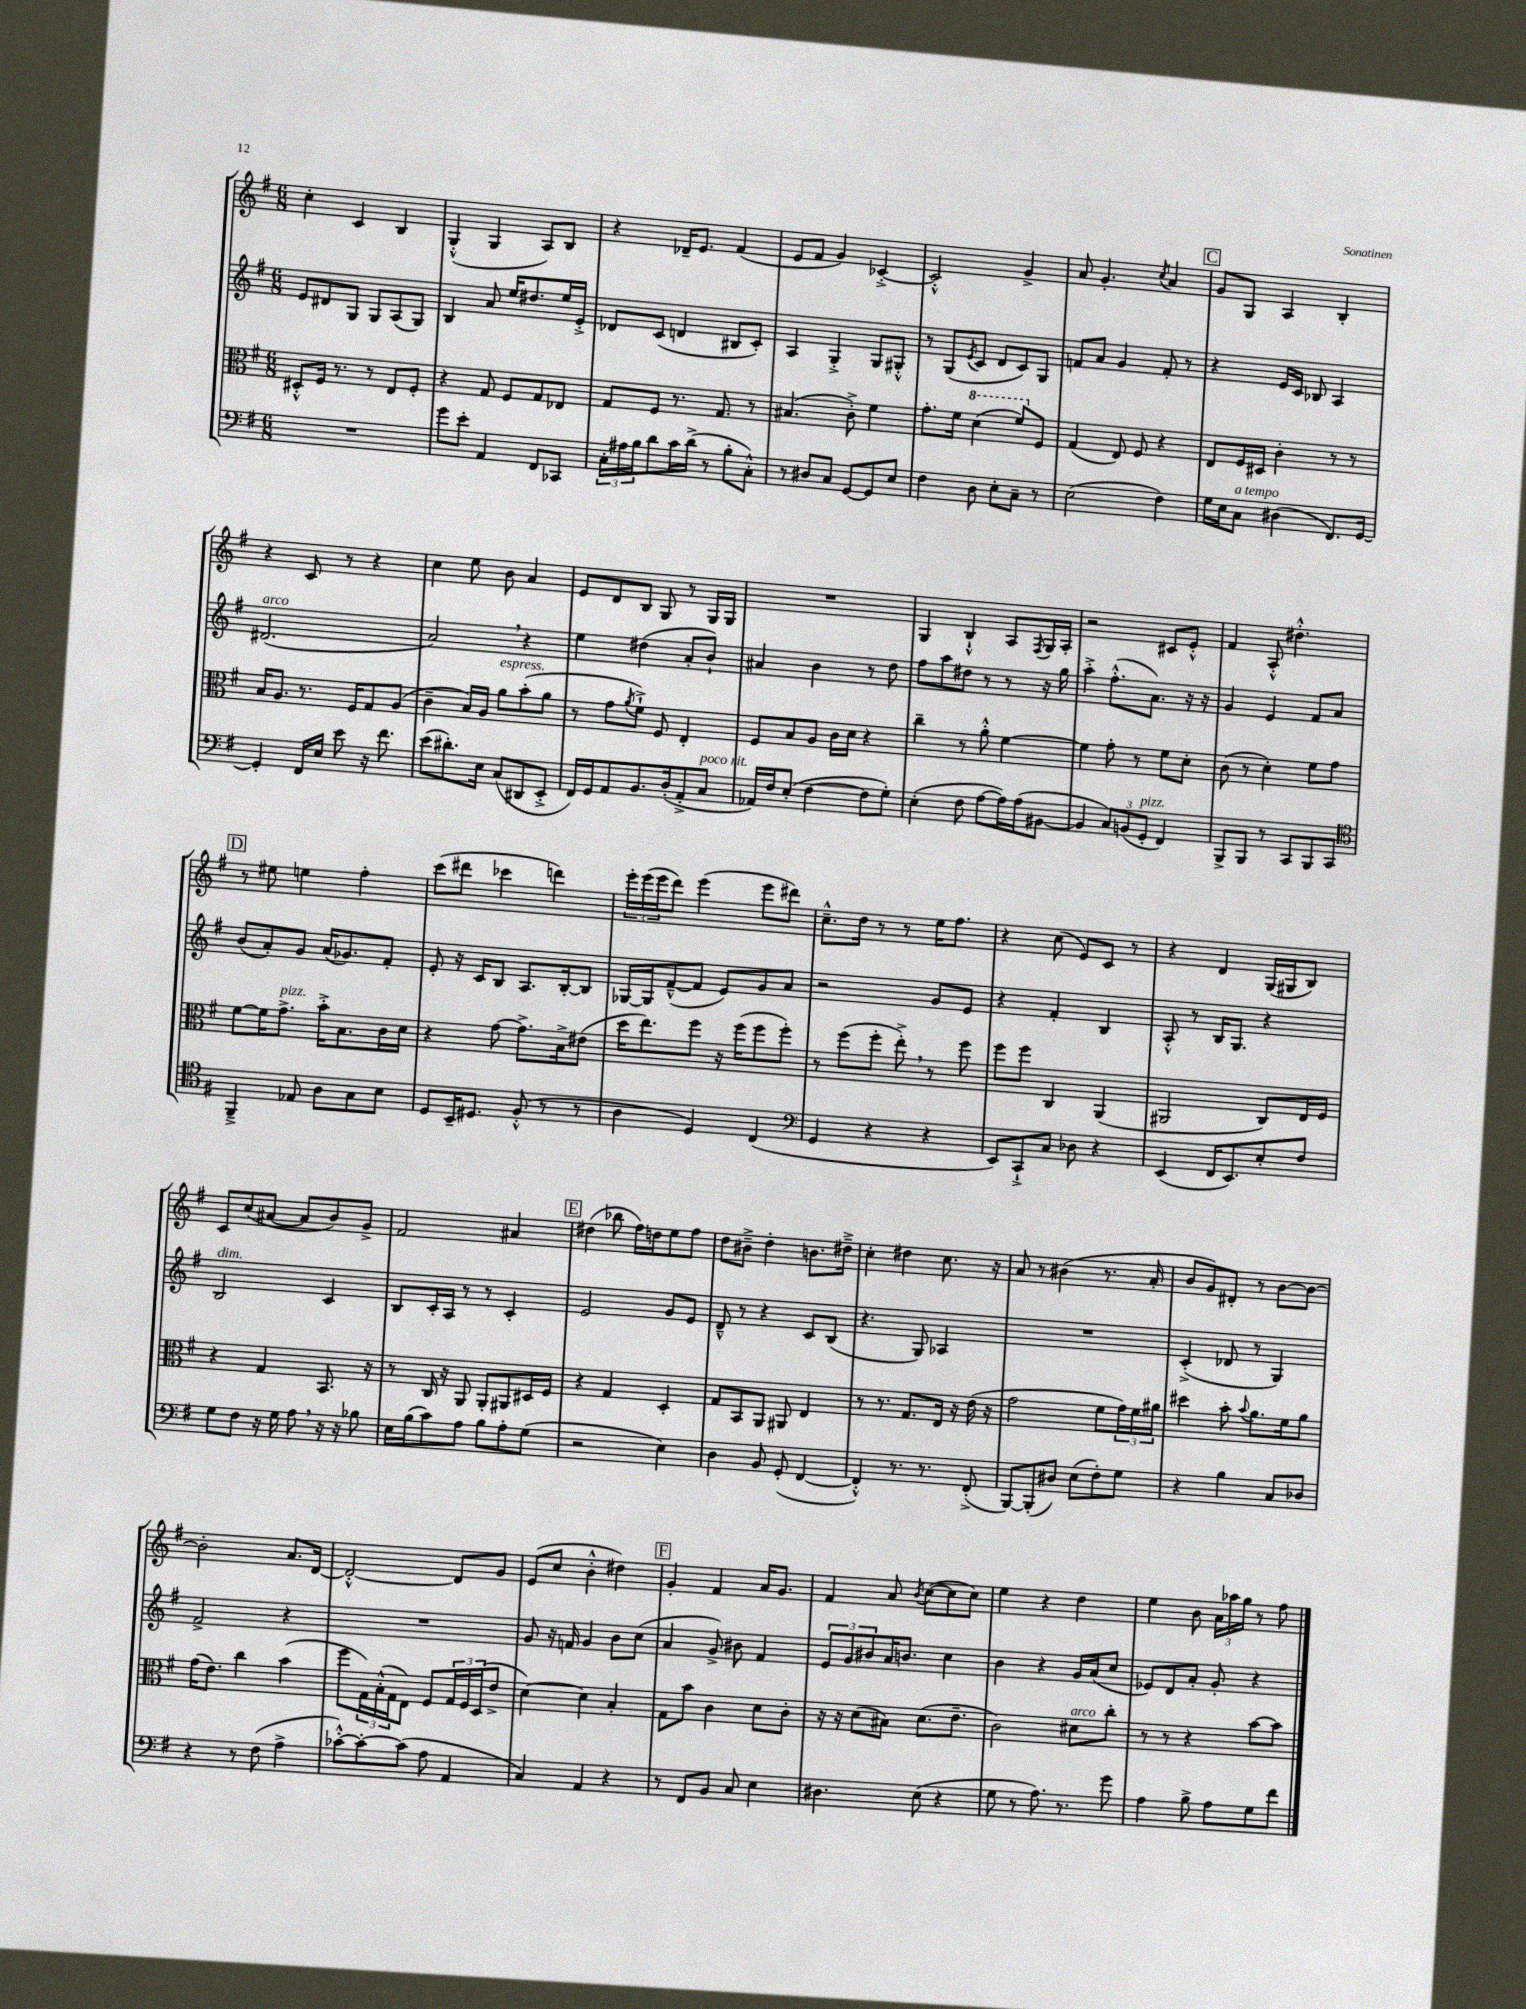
<<
\new StaffGroup <<
\new Staff = "s0" {
    \clef treble \key g \major \numericTimeSignature \time 6/8
    c''4-. c'4 b4 |
    g4-.-^( g4 a8) b8 |
    r4 des'16-- e'8. fis'4( |
    e'8 fis'8 g'4) ces'4~-.-> |
    ces'2-.-^ g'4-> |
    a'8 g'4.-. \acciaccatura { c''8 } a'4 |
    \mark \markup { \box "C" } g'8 g8 a4 b4-. |
    r4 c'8 r8 r4 |
    c''4 e''8 b'8 a'4 |
    e'8 d'8 b8 g8 r8 g16 g16 |
    R2. |
    g4 b4-!-^ a8 \acciaccatura { fis8 } g16 a16-. |
    r2 cis'8 e'8-.-^ |
    fis'4 a8-.-^ dis''4.-.-^ |
    \mark \markup { \box "D" } r8 eis''8 e''4 fis''4-. |
    c'''8( dis'''8 ces'''4 d'''4) |
    \tuplet 3/2 { e'''16-. e'''16( e'''16 } d'''8) e'''4( e'''8 dis'''8) |
    c''8.---^ d''16 r8 r8 e''16 fis''8. |
    r4 c''8( e'8) c'8 r8 |
    r4 d'4 g16( gis16 b8) |
    c'8 c''8( ais'8~ ais'8 b'8) g'8-> |
    fis'2 ais'4 |
    \mark \markup { \box "E" } dis''4( bes''8 fis''16) d''16 e''8 fis''8 |
    d''8 bis'8---> d''4-. b'8. dis''16---> |
    c''4-. dis''4 c''8. r16 |
    a'8 r8 bis'4( r8. a'16-. |
    b'8 g'8) dis'8-. r8 b'8~ b'8~ |
    b'2-. a'8. d'16~ |
    d'2~-.-^ d'8 g'8 |
    e'8( c''8 b'4-.-^ dis''4) |
    \mark \markup { \box "F" } g'4-. fis'4 a'16 g'8. |
    fis'4 a'8 \acciaccatura { b'8 } c''8~( c''8 c''8) |
    e''4 r4 d''4 |
    e''4 b'8 \tuplet 3/2 { a'16 aes''16 g''16 } r8 fis''8 \bar "|." |
}
\new Staff = "s1" {
    \clef treble \key g \major \numericTimeSignature \time 6/8
    e'8 dis'8 g8 g8 a8( g8) |
    b4 a'8 e''16 dis''8. e''16 e'16-.-> |
    des'8 c'8( d'4 bis8 c'8-.) |
    a4 g4-.-> g8 gis8-.-^ |
    r8 g8( \acciaccatura { e'8 } c'8 d'8 c'8) g8 |
    f'8 a'8 g'4 f'8-. r8 |
    \mark \markup { \box "C" } r4 e'16 c'16 bes8 a4 |
    dis'2.^\markup { \italic "arco" }( |
    a'2) \breathe r4 |
    e''4 dis''4( a'8-. b'8-!) |
    ais'4 b'4 r8 d''8 |
    fis''8 a''8 dis''8 r8 r8 r16 g''16 |
    a''4-.-> fis''8.-.-^( a'8.) r16 r16 |
    g'4 e'4 fis'8 a'8 |
    \mark \markup { \box "D" } b'8( a'8-.) g'8 a'16( ges'8.) fis'8-. |
    e'8-. r16 c'16 b8 a8. b16~-. b8 |
    ges16~ ges16 fis'8~---^( fis'8 e'8) g'8 a'8 |
    r2 g'8 e'8 |
    r4 fis'4-. b4 |
    a8-.-^ r8 b16 g8. r4 |
    b2^\markup { \italic "dim." } c'4 |
    b8 c'16-. a16 r8 r8 c'4-. |
    \mark \markup { \box "E" } e'2 g'8 e'8 |
    d'8---^ r8 r4 c'8 b8( |
    r4. g8) aes4 |
    R2. |
    c'4-.->( des'8 r8 g4) |
    fis'2-> r4 |
    R2. |
    g'8 r16 f'16 g'4 b'8 c''8( |
    \mark \markup { \box "F" } a'4 g'8->) bis'8 fis'4 |
    \tuplet 3/2 { e'8 g'8 bis'8 } a'16 b'8. c''4 |
    b'4 r4 g'16 a'16( c''8 |
    ees'8) d'8 a'8-. g'8-. r4 \bar "|." |
}
\new Staff = "s2" {
    \clef alto \key g \major \numericTimeSignature \time 6/8
    dis8-.-^ fis16 r8. r8 e8 fis8-. |
    r4 g8 fis8 g8 ees8 |
    g8 fis8 r8. g8. r8 |
    bis4.( c'8-.->) fis'4 |
    g'8.-. fis'16 \ottava #1 d''4( fis''8) \ottava #0 fis8 |
    g4( e8) fis8 r4 |
    \mark \markup { \box "C" } e8 fis16 dis16 c'4-. r8 r8 |
    b16 a8. r8. fis16 g8 a8( |
    c'4-- b16) a16 a'8^\markup { \italic "espress." } b'8-.( a'8 |
    r8 g'8 \acciaccatura { a'8 } fis'8-!->) fis8 e4-. |
    fis8 b8 a8 c'16 d'16 r4 |
    c''4-- r8 a'8-.-^ fis'4~ |
    fis'4 g'8-. r8 fis'8 d'8-. |
    c'8( r8 d'4-.) fis'8 g'8 |
    \mark \markup { \box "D" } fis'8~ fis'16 g'8.->^\markup { \italic "pizz." } b'16-.-> b8. c'16 d'16 |
    r4 g'8~ g'8.-> b16-> eis'8( |
    d''16 e''8.) fis''8 r16 fis''16( fis''8 fis''8-.) |
    r8 fis''8( fis''8-. e''8-.->) \breathe r8 fis''8 |
    fis''8 fis''8 c4 a,4( |
    ais,2 c8) e16 fis16 |
    r4 g4 b,8. r16 |
    r8 c16 r16 a,8 a,8-. ais,8 dis16 fis16 |
    \mark \markup { \box "E" } r4 g4 d4-. |
    g8 b,8 a,8 ais,8 e4 |
    r8 r8. g8. e16 r16 e'16( r16 |
    g'2 fis'8 \tuplet 3/2 { g'16) fis'16 ais'16 } |
    dis''4 b'8-. \appoggiatura { b'8 } a'8. fis'16 a'8 |
    g'16( e'8.) c''4 b'4( |
    fis''8 \tuplet 3/2 { g16) b16-.-^( g16 } e8) fis8 \tuplet 3/2 { g16 fis16 d16( } e'8-> |
    d'4~) d'4 b4-. |
    \mark \markup { \box "F" } g8 b'8 c'4 d'8 c'8-. |
    r16 r16 d'8( bis8) d'8.( e'8.-- |
    c'2) dis'8^\markup { \italic "arco" } c''8-. |
    r8 r8 r4 b'8~ b'8 \bar "|." |
}
\new Staff = "s3" {
    \clef bass \key g \major \numericTimeSignature \time 6/8
    R2. |
    g'8 e'8-. a,4 fis,8 ces,8 |
    \tuplet 3/2 { c16-. ais16 b16 } d'8 c'16 d'16->( r8 b8-. c8-.-^) |
    r8 dis8 c8 g,8~ g,8 e8 |
    fis4 d8 e8-. c8-- r8 |
    e2( fis4) |
    \mark \markup { \box "C" } g16 e16 c8^\markup { \italic "a tempo" } dis4( fis,8.) g,16~ |
    g,4-. fis,16 e16 e'8 r16 fis'8. |
    e'8( dis'8.-.) e16 c8( dis,8 e,8-.-> |
    fis,16) g,16 a,8 b,8. d16-.( a,8-.-> c8^\markup { \italic "poco rit." } |
    aes,16) fis16 e8-.( fis4~ fis8 g8-.) |
    e4-.( fis8 a8~ a16) a16( bis,8~ |
    bis,4 \tuplet 3/2 { c8) b,8( g,8-.^\markup { \italic "pizz." } } fis,4) |
    b,,8-> b,,8 r8 c,8 b,,8 c,8 |
    \mark \markup { \box "D" } \clef tenor fis,4---> ees8 a8 g8 b8 |
    d8 b,16-- dis8. fis8-.-^( r8 r8 |
    a4 d4) c4( |
    \clef bass g,4 r4 r4 |
    e,8) c,8-!-> c8 des8 r4 |
    e,4( fis,16 e,8.) e8-. fis8 |
    g8 fis8 r16 g16 a8 \breathe r16 r16 bes8 |
    e16 b16( c'8) a8 b8 a8-. g8( |
    \mark \markup { \box "E" } r2 e4) |
    d4 b,8 g,8-.( fis,4~ |
    fis,4-.-^) r8. r8. fis,8-.->( |
    b,,8~) b,,8-.( dis8) e8( fis8-.) g8 |
    r4 b4 c8 des8 |
    r4 r8 fis8( a4-> |
    ces'8~-.-^) ces'8~-. ces'8( a8 a,4 |
    c4) a,4 r4 |
    \mark \markup { \box "F" } r8 fis,8 b,8 c8 e4 |
    dis4. e8( r4 |
    g8 r8 a8.) r8. g'8 |
    a4 b8-> a8 g8 fis'8 \bar "|." |
}
>>
>>
\layout { \context { \Score \remove "Bar_number_engraver" } }
